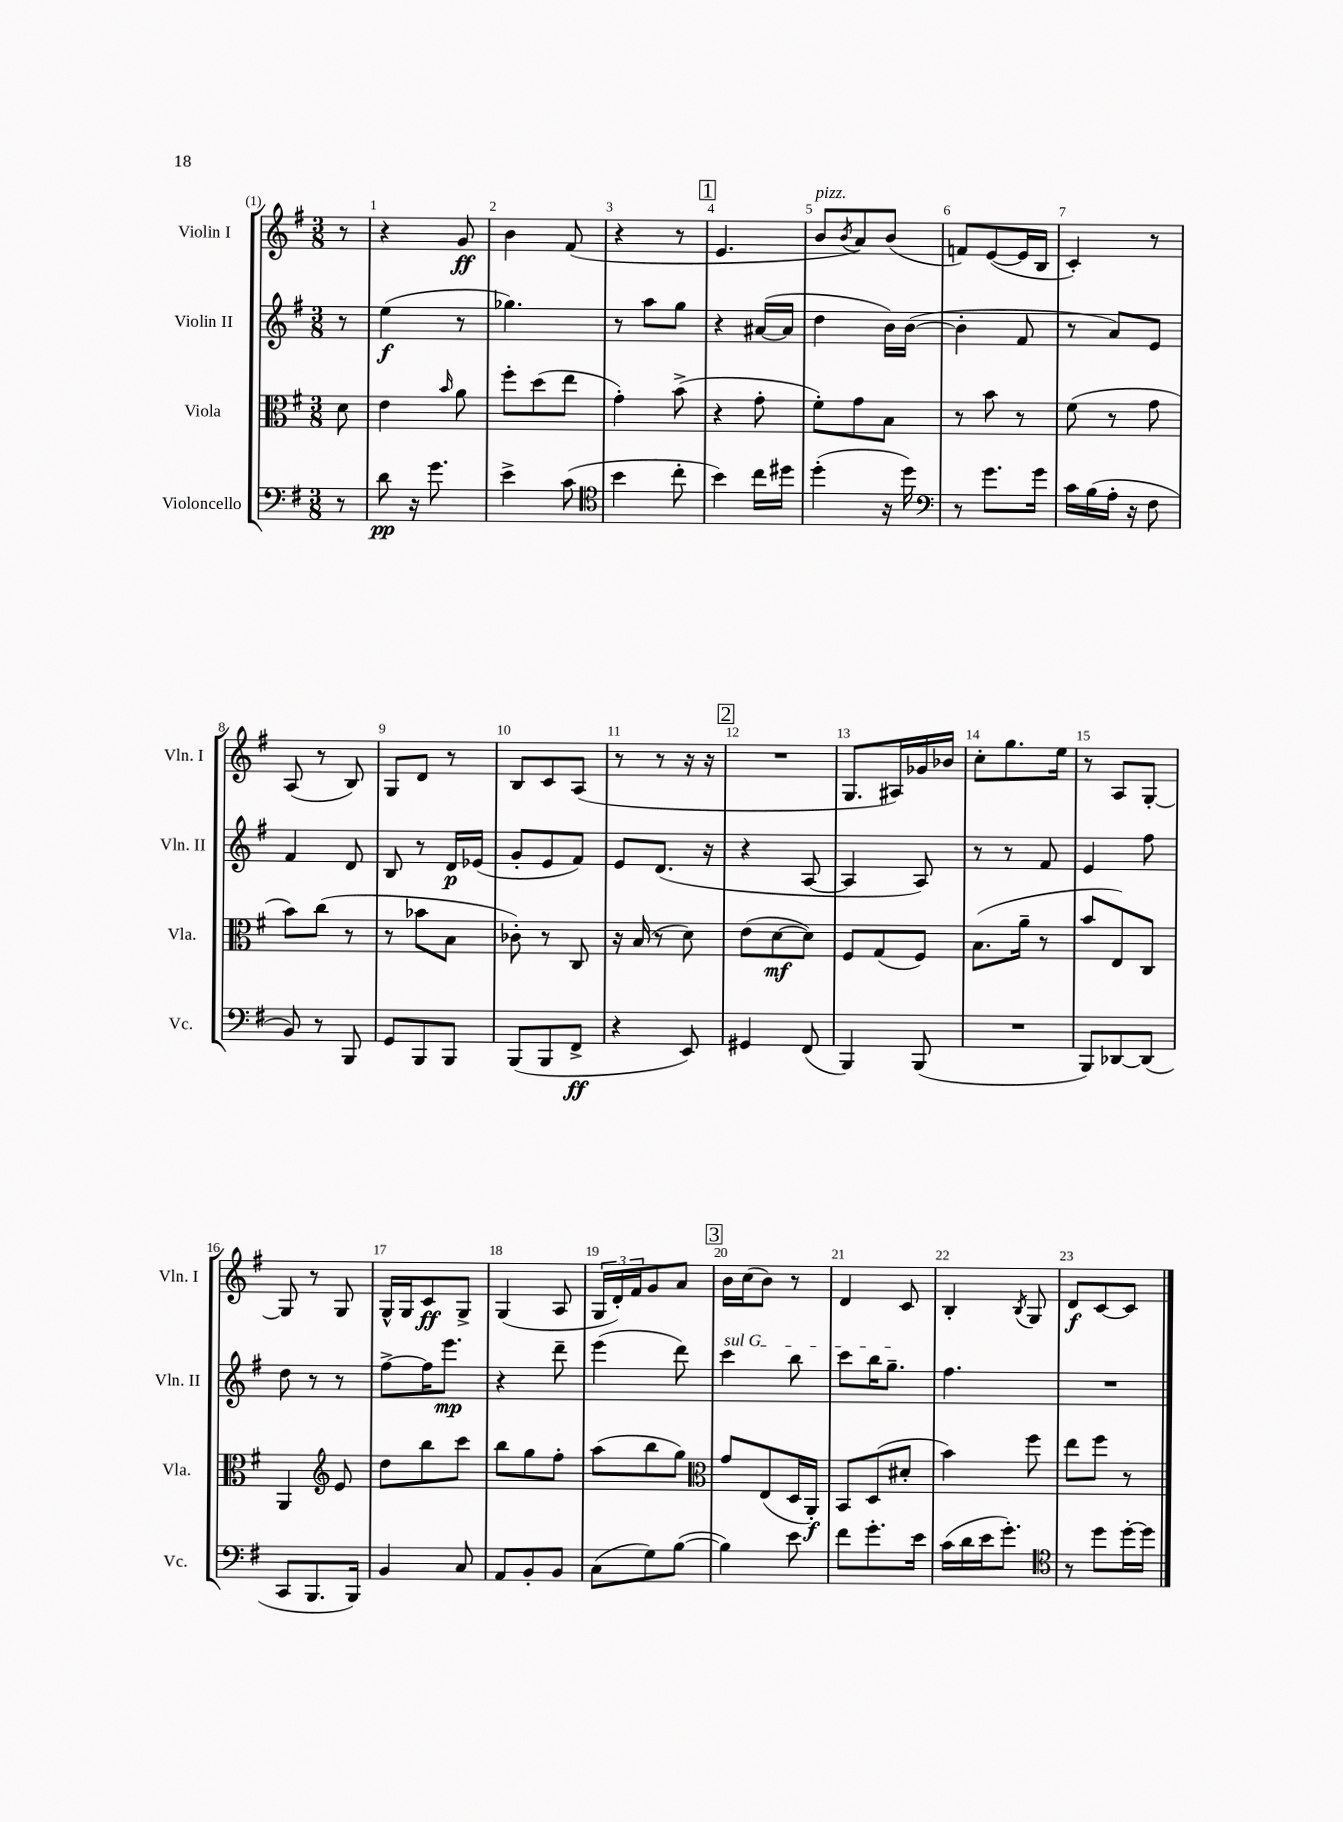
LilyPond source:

<<
\new StaffGroup <<
\new Staff = "s0" \with { instrumentName = "Violin I" shortInstrumentName = "Vln. I" } {
    \clef treble \key g \major \numericTimeSignature \time 3/8 \partial 8
    r8 |
    r4 g'8\ff |
    b'4 fis'8( |
    r4 r8 |
    \mark \markup { \box "1" } e'4. |
    b'8^\markup { \italic "pizz." } \acciaccatura { b'8 } a'8) b'8( |
    f'8) e'8~( e'16 b16 |
    c'4-.) r8 |
    a8( r8 b8) |
    g8 d'8 r8 |
    b8 c'8 a8( |
    r8 r8 r16 r16 |
    \mark \markup { \box "2" } R4. |
    g8. ais16) ges'16 bes'16 |
    c''8-. g''8. e''16 |
    r8 a8 g8~-. |
    g8 r8 g8 |
    g16-^ g16 c'8\ff g8-> |
    g4( a8 |
    \tuplet 3/2 { g16 d'16-.) fis'16 } g'8 a'8 |
    \mark \markup { \box "3" } b'16 c''16( b'8) r8 |
    d'4 c'8 |
    b4-. \acciaccatura { b8 } g8 |
    d'8\f c'8~ c'8 \bar "|." |
}
\new Staff = "s1" \with { instrumentName = "Violin II" shortInstrumentName = "Vln. II" } {
    \clef treble \key g \major \numericTimeSignature \time 3/8 \partial 8
    r8 |
    e''4\f( r8 |
    ges''4.) |
    r8 a''8 g''8 |
    \mark \markup { \box "1" } r4 ais'16~( ais'16 |
    d''4 b'16) b'16~( |
    b'4-. fis'8 |
    r8 a'8) e'8 |
    fis'4 d'8 |
    b8 r8 d'16\p ees'16( |
    g'8-. e'8 fis'8) |
    e'8 d'8.( r16 |
    \mark \markup { \box "2" } r4 a8~ |
    a4 a8) |
    r8 r8 fis'8 |
    e'4 fis''8 |
    d''8 r8 r8 |
    fis''8~-> fis''16 e'''8.\mp |
    r4 d'''8-- |
    e'''4( d'''8) |
    \mark \markup { \box "3" } \once \override TextSpanner.bound-details.left.text = \markup { \italic "sul G" } c'''4\startTextSpan b''8 |
    c'''8 b''16 g''8.--\stopTextSpan |
    fis''4. |
    R4. \bar "|." |
}
\new Staff = "s2" \with { instrumentName = "Viola" shortInstrumentName = "Vla." } {
    \clef alto \key g \major \numericTimeSignature \time 3/8 \partial 8
    d'8 |
    e'4 \grace { b'16 } a'8 |
    fis''8-. d''8( e''8 |
    g'4-.) b'8->( |
    \mark \markup { \box "1" } r4 g'8-. |
    fis'8-.) g'8 b8 |
    r8 b'8 r8 |
    fis'8( r8 g'8 |
    b'8) c''8( r8 |
    r8 bes'8 b8 |
    ces'8-.) r8 c8 |
    r16 b16( r8 d'8) |
    \mark \markup { \box "2" } e'8( d'8~\mf d'8) |
    fis8 g8( fis8) |
    b8.( a'16-- r8 |
    b'8 e8) c8 |
    a,4 \clef treble e'8 |
    d''8 b''8 c'''8 |
    b''8 g''8 fis''8-. |
    a''8( b''8 g''8) |
    \mark \markup { \box "3" } \clef alto g'8 e8( d16 a,16-.\f) |
    b,8 d8( dis'8-. |
    b'4) fis''8 |
    e''8 fis''8 r8 \bar "|." |
}
\new Staff = "s3" \with { instrumentName = "Violoncello" shortInstrumentName = "Vc." } {
    \clef bass \key g \major \numericTimeSignature \time 3/8 \partial 8
    r8 |
    d'8\pp r16 g'8. |
    e'4-> c'8( |
    \clef tenor b'4 c''8-. |
    \mark \markup { \box "1" } b'4) c''16 dis''16 |
    d''4-.( r16 d''16) |
    \clef bass r8 g'8. g'16 |
    c'16 b16( a16-. r16 fis8 |
    b,8) r8 b,,8 |
    g,8 b,,8 b,,8 |
    b,,8( b,,8 fis,8->\ff |
    r4 e,8) |
    \mark \markup { \box "2" } gis,4 fis,8( |
    b,,4) b,,8( |
    R4. |
    b,,8) des,8~ des,8( |
    c,8 b,,8. b,,16) |
    b,4 c8 |
    a,8 b,8-. b,8 |
    c8( g8) b8~( |
    \mark \markup { \box "3" } b4) e'8 |
    fis'8 g'8.-. e'16 |
    c'16( d'16 e'16 g'8.-.) |
    \clef tenor r8 d''8 d''16~-. d''16 \bar "|." |
}
>>
>>
\layout { \context { \Score \override BarNumber.break-visibility = ##(#f #t #t) barNumberVisibility = #all-bar-numbers-visible } }
